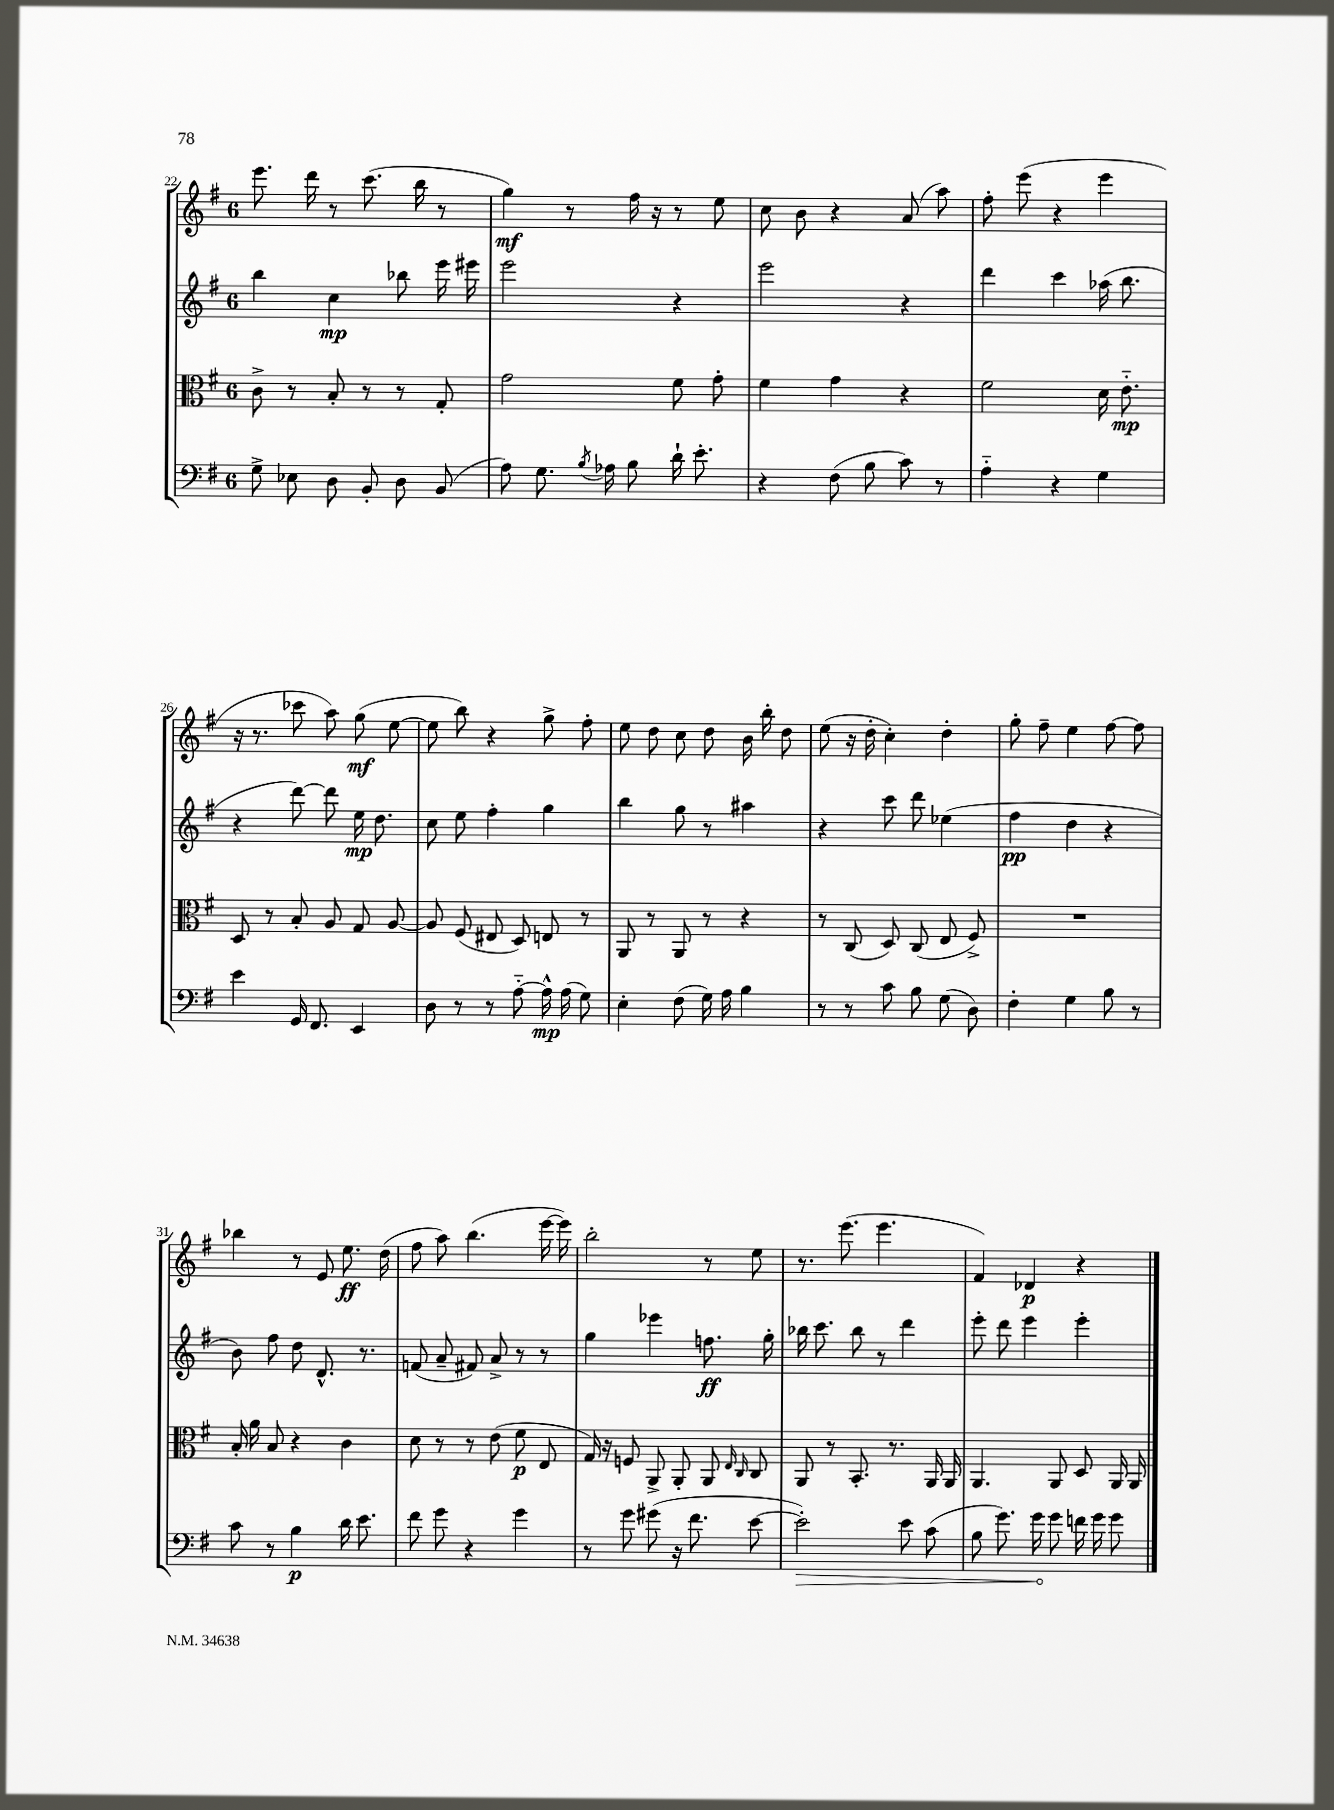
<<
\new StaffGroup <<
\new Staff = "s0" {
    \clef treble \key g \major \once \override Staff.TimeSignature.style = #'single-digit \time 6/8
    \autoBeamOff e'''8. d'''16 r8 c'''8.( b''16 r8 |
    g''4\mf) r8 fis''16 r16 r8 e''8 |
    c''8 b'8 r4 a'8( a''8) |
    fis''8-. e'''8( r4 e'''4 |
    r16 r8. ces'''8 a''8) g''8\mf( e''8~ |
    e''8 b''8) r4 g''8-> fis''8-. |
    e''8 d''8 c''8 d''8 b'16 b''16-. d''8 |
    e''8( r16 d''16-. c''4-.) d''4-. |
    g''8-. fis''8-- e''4 fis''8~ fis''8 |
    bes''4 r8 e'8 e''8.\ff d''16( |
    fis''8 a''8) b''4.( e'''16~ e'''16) |
    b''2-. r8 e''8 |
    r8. e'''8.( e'''4. |
    fis'4) des'4\p r4 \bar "|." |
}
\new Staff = "s1" {
    \clef treble \key g \major \once \override Staff.TimeSignature.style = #'single-digit \time 6/8
    \autoBeamOff b''4 c''4\mp bes''8 e'''16 eis'''16 |
    e'''2 r4 |
    e'''2 r4 |
    d'''4 c'''4 aes''16( b''8. |
    r4 d'''8~) d'''8 e''16\mp d''8. |
    c''8 e''8 fis''4-. g''4 |
    b''4 g''8 r8 ais''4 |
    r4 c'''8 d'''8 ees''4( |
    fis''4\pp d''4 r4 |
    b'8) fis''8 d''8 d'8.-^ r8. |
    f'8( a'8-- fis'8) a'8-> r8 r8 |
    g''4 ees'''4 f''8.\ff g''16-. |
    bes''16 c'''8. bes''8 r8 d'''4 |
    e'''8-. d'''8 e'''4 e'''4-. \bar "|." |
}
\new Staff = "s2" {
    \clef alto \key g \major \once \override Staff.TimeSignature.style = #'single-digit \time 6/8
    \autoBeamOff c'8-> r8 b8-. r8 r8 g8-. |
    g'2 fis'8 g'8-. |
    fis'4 g'4 r4 |
    fis'2 d'16 e'8.-_\mp |
    d8 r8 b8-. a8 g8 a8~ |
    a8 fis8( eis8 d8) e8 r8 |
    a,8 r8 a,8 r8 r4 |
    r8 c8( d8) c8( e8 fis8->) |
    R2. |
    b16-. a'16 b8 r4 c'4 |
    d'8 r8 r8 e'8( fis'8\p e8 |
    g16) r16 f8 a,8-> a,8-. a,8 \grace { e16 c16 } c8 |
    a,8 r8 b,8.-. r8. a,16 a,16 |
    a,4. a,8 d8 a,16 a,16 \bar "|." |
}
\new Staff = "s3" {
    \clef bass \key g \major \once \override Staff.TimeSignature.style = #'single-digit \time 6/8
    \autoBeamOff g8-> ees8 d8 b,8-. d8 b,8( |
    a8) g8. \acciaccatura { b8 } aes16 b8 d'16-! e'8.-. |
    r4 fis8( b8 c'8) r8 |
    a4-_ r4 g4 |
    e'4 g,16 fis,8. e,4 |
    d8 r8 r8 a8~-_ a16-^\mp a16( g8) |
    e4-. fis8( g16) a16 b4 |
    r8 r8 c'8 b8 g8( d8) |
    fis4-. g4 b8 r8 |
    c'8 r8 b4\p d'16 e'8. |
    fis'8 g'8 r4 g'4 |
    r8 g'8 gis'8( r16 fis'8. e'8~ |
    \once \override Hairpin.circled-tip = ##t e'2-.\>) e'8 c'8( |
    b8 g'8.) g'16\! g'8 f'16 g'16 g'8 \bar "|." |
}
>>
>>
\layout { \context { \Score currentBarNumber = #22 } }
